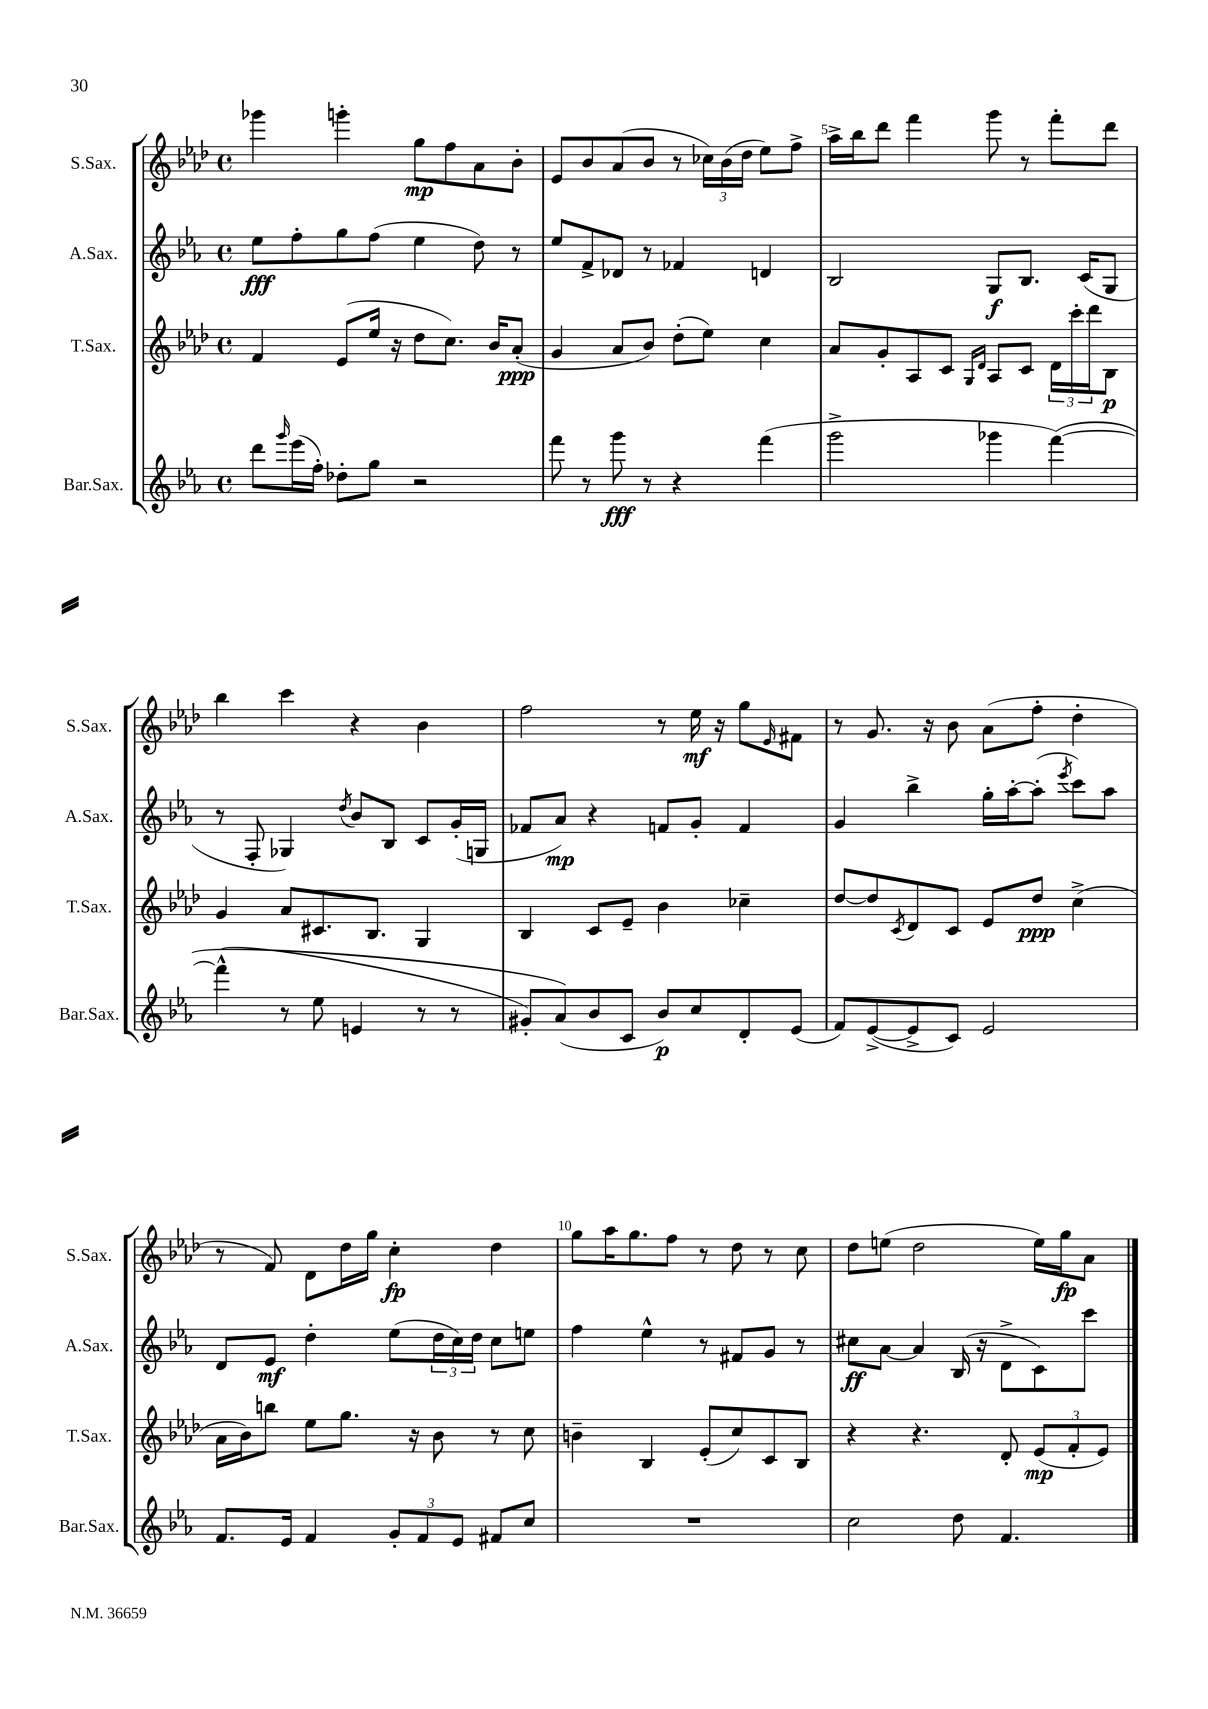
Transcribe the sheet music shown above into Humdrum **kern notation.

**kern	**kern	**kern	**kern
*staff4	*staff3	*staff2	*staff1
*clefG2	*clefG2	*clefG2	*clefG2
*k[b-e-a-]	*k[b-e-a-d-]	*k[b-e-a-]	*k[b-e-a-d-]
*M4/4	*M4/4	*M4/4	*M4/4
*met(c)	*met(c)	*met(c)	*met(c)
8ddd	4f	8ee-	4ggg-
16qqggg	.	.	.
(16eee-	.	8ff'	.
16ff')	.	.	.
8dd-'	(8e-	8gg	4ggg'
8gg	16ee-	(8ff	.
.	16r	.	.
2r	8dd-	4ee-	8gg
.	8.cc)	.	8ff
.	.	8dd)	8a-
.	16b-	.	.
.	(8a-'	8r	8b-'
=	=	=	=
8fff	4g	8ee-	8e-
8r	.	8f^	8b-
8ggg	8a-	8d-	(8a-
8r	8b-)	8r	8b-
4r	(8dd-'	4f-	8r
.	8ee-)	.	24cc-)
.	.	.	(24b-
.	.	.	24dd-
(4fff	4cc	4d	8ee-)
.	.	.	8ff^
=	=	=	=
2ggg^	8a-	2B-	16aa-^
.	.	.	16bb-
.	8g'	.	8ddd-
.	8A-	.	4fff
.	8c	.	.
.	16qqG	.	.
.	16qqd-	.	.
4ggg-	8A-	8G	8ggg
.	8c	8.B-	8r
&([4fff)	24d-	.	8fff'
.	24ccc'	.	.
.	.	(16c	.
.	24ddd-	.	.
.	8B-	8G	8ddd-
=	=	=	=
(4fff^^]	4g	8r	4bb-
.	.	8F'	.
8r	8a-	4G-)	4ccc
8ee-	8.c#	.	.
.	.	8qdd	.
4e	.	8b-	4r
.	8.B-	.	.
.	.	8B-	.
8r	4G	8c	4b-
8r	.	(16g'	.
.	.	16G	.
=	=	=	=
8g#')	4B-	8f-	2ff
(8a-&)	.	8a-)	.
8b-	8c	4r	.
8c	8e-~	.	.
8b-)	4b-	8f	8r
8cc	.	8g'	16ee-
.	.	.	16r
8d'	4cc-~	4f	8gg
.	.	.	16qqe-
(8e-	.	.	8f#
=	=	=	=
8f)	[8dd-	4g	8r
([8e-^	8dd-]	.	8.g
.	8qc	.	.
8e-^]	8d-	4bb-^	.
.	.	.	16r
8c)	8c	.	8b-
2e-	8e-	16gg'	(8a-
.	.	[16aa-'	.
.	8dd-	(8aa-']	8ff'
.	.	8qeee-	.
.	(4cc^	8ccc)	4dd-'
.	.	8aa-	.
=	=	=	=
8.f	16a-	8d	8r
.	16b-)	.	.
.	8bb	8e-	8f)
16e-	.	.	.
4f	8ee-	4dd'	8d-
.	8.gg	.	16dd-
.	.	.	16gg
12g'	.	(8ee-	4cc'
.	16r	.	.
12f	.	.	.
.	8b-	24dd	.
12e-	.	24cc)	.
.	.	24dd	.
8f#	8r	8cc	4dd-
8cc	8cc	8ee	.
=	=	=	=
1r	4b~	4ff	8gg
.	.	.	16aa-
.	.	.	8.gg
.	4B-	4ee-^^	.
.	.	.	8ff
.	(8e-'	8r	8r
.	8cc)	8f#	8dd-
.	8c	8g	8r
.	8B-	8r	8cc
=	=	=	=
2cc	4r	8cc#	8dd-
.	.	[8a-	(8ee
.	4.r	4a-]	2dd-
8dd	.	(16B-	.
.	.	16r	.
4.f	8d-'	8d^	.
.	(12e-	8c)	16ee)
.	.	.	16gg
.	12f'	.	.
.	.	8ccc	8a-
.	12e-)	.	.
==	==	==	==
*-	*-	*-	*-
